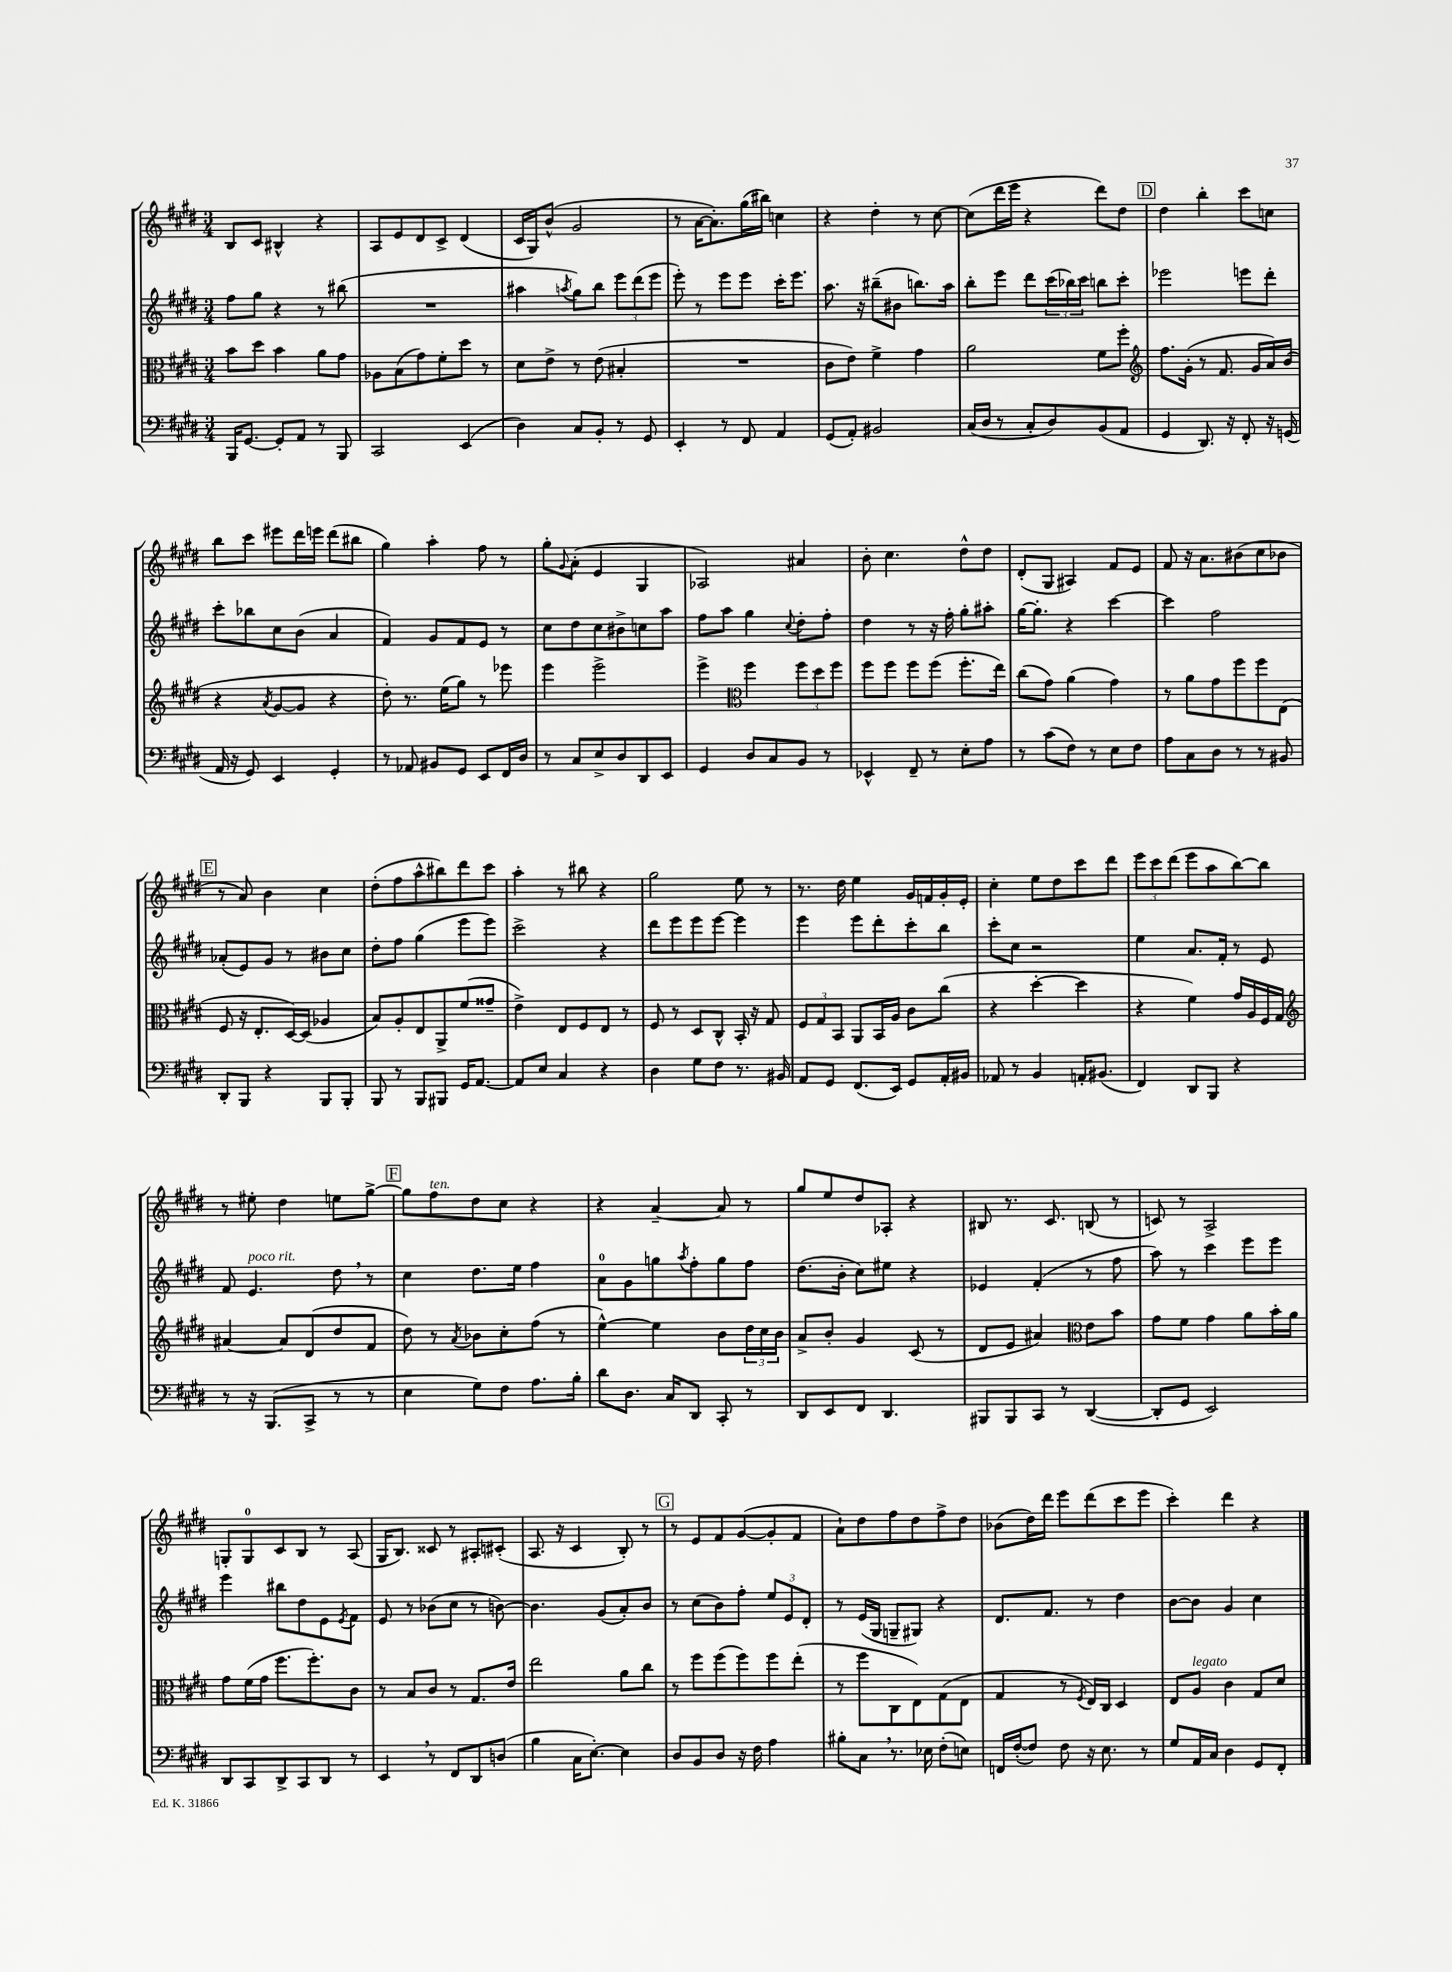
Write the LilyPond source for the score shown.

<<
\new StaffGroup <<
\new Staff = "s0" {
    \clef treble \key e \major \numericTimeSignature \time 3/4
    b8 cis'8 bis4-^ r4 |
    a8 e'8 dis'8 cis'8-> dis'4( |
    cis'16 gis16) b'8-^( gis'2 |
    r8 a'16~ a'8.-.) gis''16( bis''16) c''4 |
    r4 dis''4-. r8 cis''8~ |
    cis''8( dis'''16 e'''16 r4 dis'''8) dis''8 |
    \mark \markup { \box "D" } dis''4 b''4-. cis'''8 c''8 |
    b''8 cis'''8 eis'''8 dis'''16 e'''16 dis'''8( bis''8 |
    gis''4) a''4-. fis''8 r8 |
    gis''8-. \appoggiatura { gis'8 } a'8-.( e'4 gis4 |
    aes2) ais'4 |
    b'8-. cis''4. dis''8-^ dis''8 |
    dis'8-.( gis8 ais4) fis'8 e'8 |
    fis'8 r16 a'8. bis'8( cis''8 bes'8 |
    \mark \markup { \box "E" } r8 a'8) b'4 cis''4 |
    dis''8-.( fis''8 a''8-^ bis''8) dis'''8 cis'''8 |
    a''4-. r8 bis''8 r4 |
    gis''2 e''8 r8 |
    r8. dis''16 e''4 gis'16 f'16 gis'16-. e'16-. |
    cis''4-. e''8 dis''8 cis'''8 dis'''8 |
    \tuplet 3/2 { e'''8 cis'''8 dis'''8( } e'''8 a''8 b''8~) b''8 |
    r8 eis''8-. dis''4 e''8 gis''8~-> |
    \mark \markup { \box "F" } gis''8 fis''8^\markup { \italic "ten." } dis''8 cis''8 r4 |
    r4 a'4~-- a'8 r8 |
    gis''8 e''8 dis''8 aes8-. r4 |
    bis8 r8. cis'8. b8( r8 |
    c'8) r8 a2-> |
    g8-. g8-0 cis'8 b8 r8 a8( |
    gis16 b8.) cisis'8 r8 ais8-. cis'8-.( |
    a8. r16 cis'4 b8-.) r8 |
    \mark \markup { \box "G" } r8 e'8 fis'8 gis'8~( gis'8-. fis'8 |
    a'8-!) dis''8 fis''8 dis''8 fis''8-> dis''8 |
    bes'8( dis''16) dis'''16 e'''8 dis'''8( cis'''8 e'''8 |
    cis'''4-.) dis'''4 r4 \bar "|." |
}
\new Staff = "s1" {
    \clef treble \key e \major \numericTimeSignature \time 3/4
    fis''8 gis''8 r4 r8 bis''8( |
    R2. |
    ais''4 \acciaccatura { a''8 } gis''8) b''8 \tuplet 3/2 { e'''8 dis'''8( e'''8 } |
    e'''8-.) r8 e'''8 e'''8 cis'''16-. e'''8. |
    a''8. r16 bis''8--( bis'8 b''8.) a''16 |
    b''8-. e'''8 dis'''8 \tuplet 3/2 { cis'''16( bes''16) cis'''16 } b''8 cis'''8-. |
    \mark \markup { \box "D" } ees'''2 e'''8 dis'''8-. |
    cis'''8-. bes''8 cis''8 b'8( a'4 |
    fis'4) gis'8 fis'8 e'8 r8 |
    cis''8 dis''8 cis''8 bis'8-> c''8 a''8 |
    fis''8 a''8 gis''4 \appoggiatura { cis''8 } dis''8-. fis''8-. |
    dis''4 r8 r16 fis''16-. gis''8-. ais''8-. |
    gis''16~ gis''8.-. r4 cis'''4~ |
    cis'''4 fis''2 |
    \mark \markup { \box "E" } aes'8-.( e'8) gis'8 r8 bis'8 cis''8 |
    dis''8-. fis''8 gis''4( e'''8 e'''8) |
    cis'''2-> r4 |
    dis'''8 e'''8 e'''8 e'''8~ e'''4 |
    e'''4 e'''8 dis'''8-. cis'''8-. b''8 |
    cis'''8-. cis''8 r2 |
    e''4 a'8. fis'16-. r8 e'8 |
    fis'8 e'4.^\markup { \italic "poco rit." } dis''8 \breathe r8 |
    \mark \markup { \box "F" } cis''4 dis''8. e''16 fis''4 |
    a'8-0 gis'8 g''8 \acciaccatura { a''8 } fis''8-. g''8 fis''8 |
    dis''8.( b'16-. cis''8) eis''8 r4 |
    ees'4 fis'4-.( r8 fis''8 |
    a''8) r8 cis'''4 e'''8 e'''8 |
    e'''4 bis''8 dis''8 e'8 \acciaccatura { e'8 } fis'8 |
    e'8 r8 bes'8( cis''8 r8 b'8~) |
    b'4. gis'8( a'8-.) b'8 |
    \mark \markup { \box "G" } r8 cis''8( b'8) fis''8-. \tuplet 3/2 { e''8 e'8 dis'8-. } |
    r8 e'16( gis16 g8-- gis8) r4 |
    dis'8. fis'8. r8 dis''4 |
    b'8~ b'8 gis'4 cis''4 \bar "|." |
}
\new Staff = "s2" {
    \clef alto \key e \major \numericTimeSignature \time 3/4
    b'8 dis''8 b'4 a'8 gis'8 |
    aes8 b8( gis'8) fis'8-. dis''8 r8 |
    dis'8 e'8-> r8 e'8( bis4-. |
    R2. |
    cis'8 e'8) fis'4-> gis'4 |
    a'2 fis'8 fis''8-. |
    \mark \markup { \box "D" } \clef treble fis''8. gis'16-.( r8 fis'8. gis'16 a'16) b'16( |
    r4 \acciaccatura { a'8 } gis'8~ gis'8 r4 |
    dis''8-.) r8. e''16( gis''8) r8 ees'''8 |
    e'''4 e'''2-> |
    e'''4-> \clef alto fis''4 \tuplet 3/2 { fis''8 dis''8 fis''8 } |
    fis''8 fis''8 fis''8 fis''8( fis''8.-. e''16) |
    cis''8( gis'8) a'4( gis'4) |
    r8 a'8 gis'8 fis''8 fis''8 e8( |
    \mark \markup { \box "E" } fis8 r16 e8.-. dis16~) dis16( aes4 |
    b8) a8-. e8 a,8-> fis'8( gisis'8-- |
    e'4->) e8 fis8 e8 r8 |
    fis8 r8 dis8 cis8-^ b,16-. r16 gis8 |
    \tuplet 3/2 { fis8 gis8 b,8 } a,8 b,16 a16 cis'8 cis''8( |
    r4 dis''4~-. dis''4 |
    r4 fis'4) gis'16 a16 fis16 gis16 |
    \clef treble ais'4~ ais'8 dis'8( dis''8 fis'8 |
    \mark \markup { \box "F" } dis''8) r8 \acciaccatura { a'8 } bes'8 cis''8-. fis''8( r8 |
    e''4~-^) e''4 b'8 \tuplet 3/2 { dis''16 cis''16 b'16 } |
    a'8-> b'8-. gis'4 cis'8( r8 |
    dis'8 e'8 ais'4) \clef alto e'8 b'8 |
    gis'8 fis'8 gis'4 a'8 b'16-. a'16 |
    gis'8 fis'16( gis'16 fis''8. fis''8.-.) cis'8 |
    r8 b8 cis'8 r8 gis8. e'16 |
    e''2 a'8 cis''8 |
    \mark \markup { \box "G" } r8 fis''8 fis''8( fis''8) fis''8 e''8-.( |
    r8 fis''8 cis8 e8) gis8( e8 |
    gis4 r8 \acciaccatura { fis8 } e16) cis16 dis4 |
    e8 a8^\markup { \italic "legato" } cis'4 gis8 dis'8 \bar "|." |
}
\new Staff = "s3" {
    \clef bass \key e \major \numericTimeSignature \time 3/4
    b,,16 gis,8.~ gis,8-. a,8 r8 b,,8 |
    cis,2 e,4( |
    dis4) cis8 b,8-. r8 gis,8 |
    e,4-. r8 fis,8 a,4 |
    gis,8( a,8-.) bis,2 |
    cis16( dis16 r8 cis8-. dis8) b,8( a,8 |
    \mark \markup { \box "D" } gis,4 dis,8.) r16 fis,8-. r16 g,16( |
    a,16 r16 gis,8) e,4 gis,4-. |
    r8 aes,8 bis,8 gis,8 e,8 fis,16 dis16 |
    r8 cis8 e8-> dis8 dis,8 e,8 |
    gis,4 dis8 cis8 b,8 r8 |
    ees,4-^ fis,8-- r8 e8-. a8 |
    r8 cis'8( fis8) r8 e8 fis8 |
    a8 cis8 dis8 r8 r8 bis,8 |
    \mark \markup { \box "E" } dis,8-. b,,8 r4 b,,8 b,,8-. |
    b,,8 r8 b,,8 bis,,8 gis,16 a,8.~ |
    a,8 e8 cis4 r4 |
    dis4 gis8 fis8 r8. bis,16 |
    a,8 gis,8 fis,8.( e,16) gis,8 a,16-. bis,16 |
    aes,8 r8 b,4 a,16-. bis,8.( |
    fis,4) dis,8 b,,8 r4 |
    r8 r16 b,,8.( cis,8-> r8 r8 |
    \mark \markup { \box "F" } e4 gis8) fis8 a8. b16-. |
    dis'8 dis8. cis16 dis,8 cis,8-. r8 |
    dis,8 e,8 fis,8 dis,4. |
    bis,,8 bis,,8 cis,8 r8 dis,4~( |
    dis,8-. gis,8 e,2) |
    dis,8 cis,8 dis,8-> cis,8 dis,8 r8 |
    e,4 \breathe r8 fis,8 dis,8 d8( |
    b4 cis16 e8.~-.) e4 |
    \mark \markup { \box "G" } dis8 b,8 dis8 r16 fis16 a4 |
    bis8-. cis8 \breathe r8. ees16 fis8-.( e8) |
    f,16 fis16~-.( fis8) fis8 r16 e8. r8 |
    gis8 a,16 cis16 dis4 gis,8 fis,8-. \bar "|." |
}
>>
>>
\layout { \context { \Score \remove "Bar_number_engraver" } }
